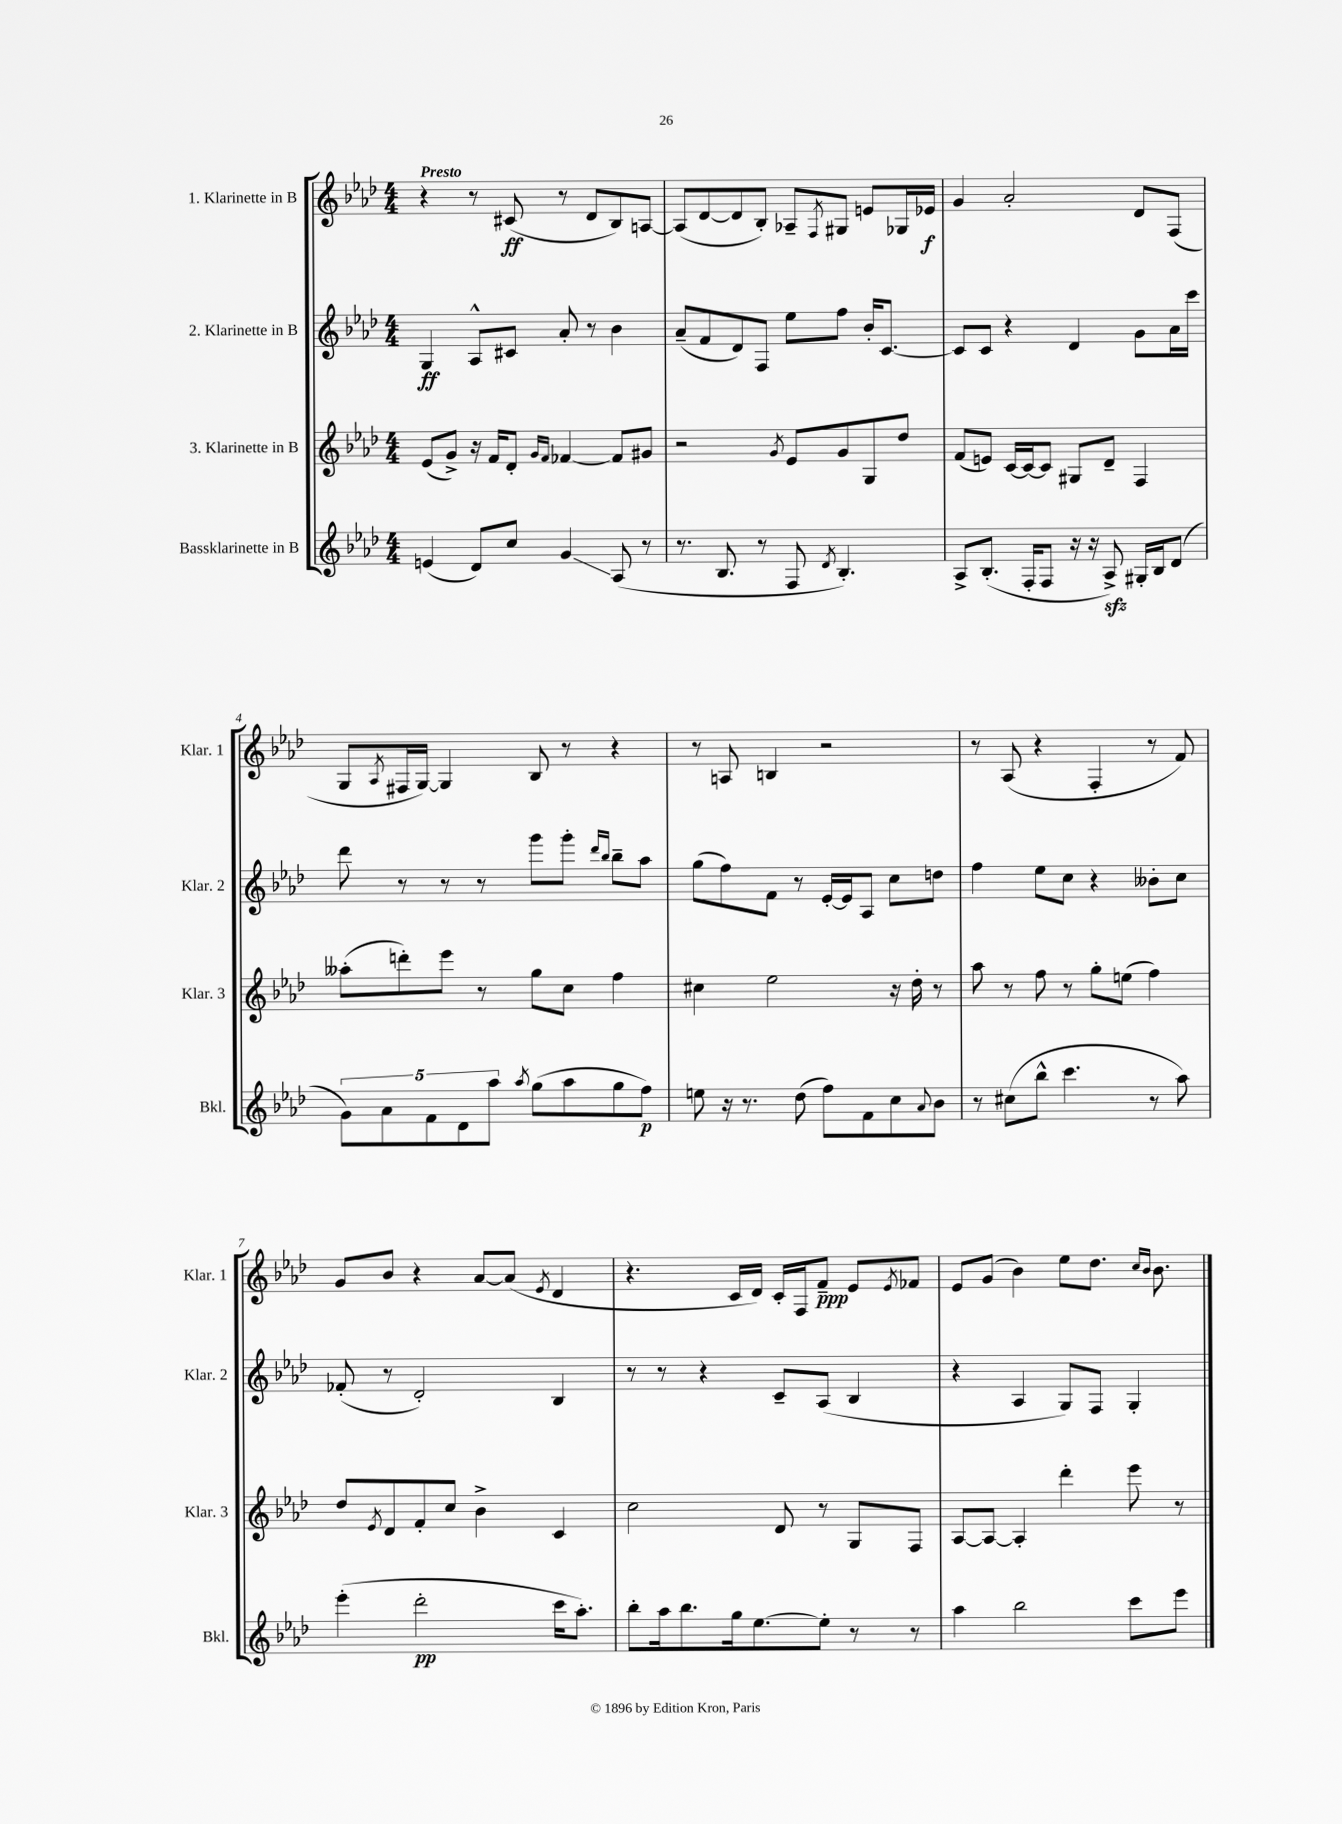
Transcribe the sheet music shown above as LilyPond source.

<<
\new StaffGroup <<
\new Staff = "s0" \with { instrumentName = "1. Klarinette in B" shortInstrumentName = "Klar. 1" } {
    \clef treble \key aes \major \numericTimeSignature \time 4/4 \tempo "Presto"
    r4 r8 cis'8\ff( r8 des'8 bes8) a8~ |
    a8( des'8~ des'8 bes8-.) aes8-- \acciaccatura { f8 } gis8 e'8 ges16 ees'16\f |
    g'4 aes'2-. des'8 f8( |
    g8 \acciaccatura { aes8 } fis16 g16~) g4 bes8 r8 r4 |
    r8 a8 b4 r2 |
    r8 aes8( r4 f4-. r8 f'8) |
    g'8 bes'8 r4 aes'8~ aes'8( \acciaccatura { ees'8 } des'4 |
    r4. c'16 des'16) c'16-. f16 f'8--\ppp ees'8 \acciaccatura { ees'8 } fes'8 |
    ees'8 g'8( bes'4) ees''8 des''8. \grace { c''16 bes'16 } bes'8. \bar "|." |
}
\new Staff = "s1" \with { instrumentName = "2. Klarinette in B" shortInstrumentName = "Klar. 2" } {
    \clef treble \key aes \major \numericTimeSignature \time 4/4
    g4\ff aes8-^ cis'8 aes'8-. r8 bes'4 |
    aes'8--( f'8 des'8) f8 ees''8 f''8 bes'16-. c'8.~ |
    c'8 c'8 r4 des'4 g'8 aes'16 c'''16 |
    des'''8 r8 r8 r8 g'''8 g'''8-. \grace { des'''16 bes''16 } bes''8-- aes''8 |
    g''8( f''8) f'8 r8 ees'16~-. ees'16 aes8 c''8 d''8 |
    f''4 ees''8 c''8 r4 beses'8-. c''8 |
    fes'8-.( r8 des'2-.) bes4 |
    r8 r8 r4 c'8-- aes8( bes4 |
    r4 aes4 g8) f8 g4-. \bar "|." |
}
\new Staff = "s2" \with { instrumentName = "3. Klarinette in B" shortInstrumentName = "Klar. 3" } {
    \clef treble \key aes \major \numericTimeSignature \time 4/4
    ees'8( g'8->) r16 f'16 des'8-. \grace { g'16 f'16 } fes'4~ fes'8 gis'8 |
    r2 \acciaccatura { g'8 } ees'8 g'8 g8 des''8 |
    f'8( e'8) c'16~ c'16~ c'8 gis8 des'8-- f4 |
    aeses''8-.( d'''8-.) ees'''8 r8 g''8 c''8 f''4 |
    cis''4 ees''2 r16 des''16-. r8 |
    aes''8 r8 f''8 r8 g''8-. e''8( f''4) |
    des''8 \acciaccatura { ees'8 } des'8 f'8-. c''8 bes'4-> c'4 |
    c''2 des'8 r8 g8 f8 |
    aes8~ aes8~ aes4-. des'''4-. ees'''8 r8 \bar "|." |
}
\new Staff = "s3" \with { instrumentName = "Bassklarinette in B" shortInstrumentName = "Bkl." } {
    \clef treble \key aes \major \numericTimeSignature \time 4/4
    e'4( des'8) c''8 g'4\glissando aes8( r8 |
    r8. bes8. r8 f8 \acciaccatura { des'8 } bes4.-.) |
    aes8-> bes8.-.( f16-. f8 r16 r16 aes8->\sfz) gis16-. bes16 des'8( |
    \tuplet 5/4 { g'8) aes'8 f'8 des'8 aes''8 } \acciaccatura { aes''8 } g''8( aes''8 g''8 f''8\p) |
    e''8 r16 r8. des''8( f''8) f'8 c''8 \appoggiatura { aes'8 } bes'8 |
    r8 cis''8( bes''8-^ c'''4. r8 aes''8) |
    ees'''4-.( des'''2-.\pp c'''16 aes''8.-.) |
    bes''8-. aes''16 bes''8. g''16 ees''8.~ ees''8-. r8 r8 |
    aes''4 bes''2 c'''8 ees'''8 \bar "|." |
}
>>
>>
